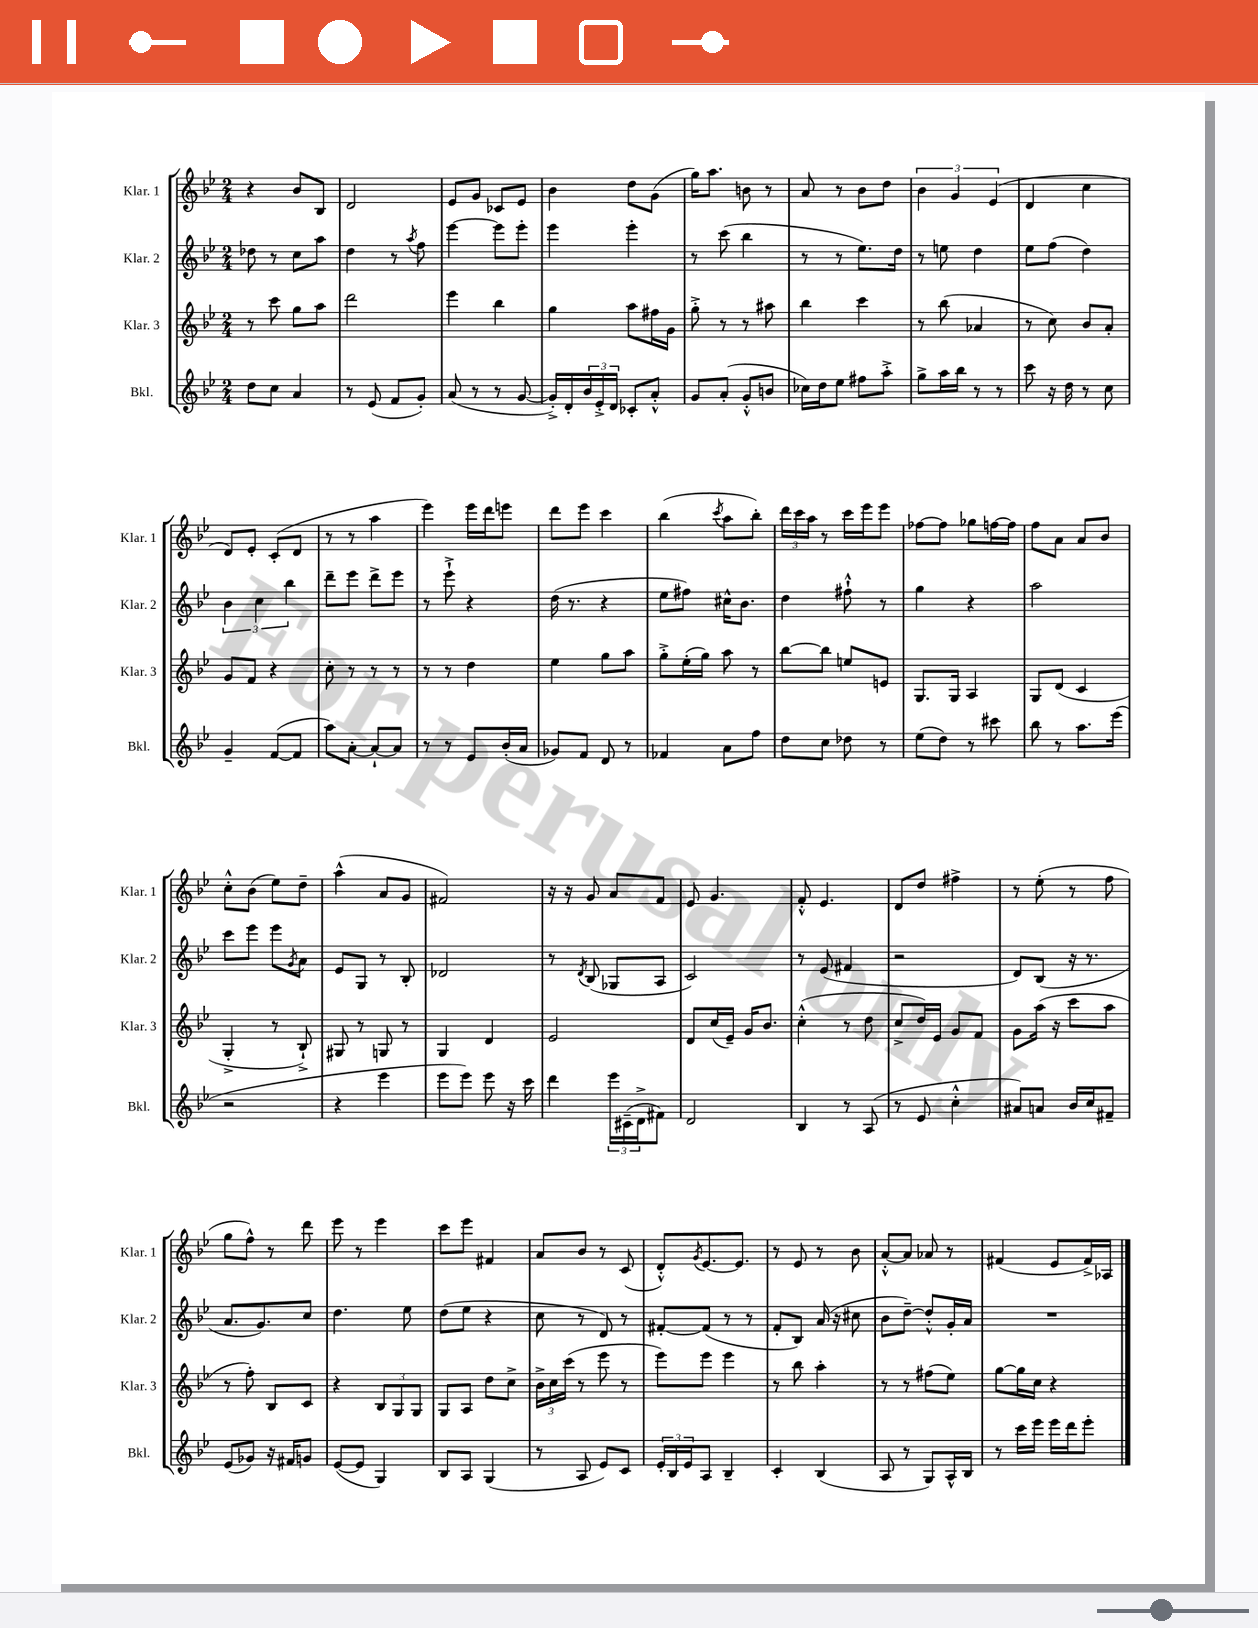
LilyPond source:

<<
\new StaffGroup <<
\new Staff = "s0" \with { instrumentName = "Klar. 1" shortInstrumentName = "Klar. 1" } {
    \clef treble \key bes \major \numericTimeSignature \time 2/4
    r4 bes'8 bes8 |
    d'2 |
    ees'8 g'8 ces'8 ees'8 |
    bes'4 d''8 g'8( |
    g''16) a''8. b'8 r8 |
    a'8 r8 bes'8 d''8 |
    \tuplet 3/2 { bes'4 g'4 ees'4( } |
    d'4 c''4 |
    d'8) ees'8-. c'8-.( d'8 |
    r8 r8 a''4 |
    ees'''4) ees'''16 d'''16 e'''8 |
    d'''8 ees'''8 c'''4 |
    bes''4( \acciaccatura { c'''8 } a''8 bes''8-.) |
    \tuplet 3/2 { d'''16 c'''16 a''16 } r8 c'''16 ees'''16 ees'''8 |
    fes''8~ fes''8 ges''8 f''16~ f''16 |
    f''8 a'8 a'8 bes'8 |
    c''8-.-^ bes'8( ees''8) d''8-- |
    a''4-^( a'8 g'8 |
    fis'2) |
    r16 r16 g'8 a'8 f'8 |
    ees'8 g'4. |
    f'8-.-^ ees'4. |
    d'8 d''8 fis''4-> |
    r8 ees''8-.( r8 f''8 |
    g''8 f''8-^) r8 d'''8 |
    ees'''8 r8 ees'''4 |
    c'''8 ees'''8 fis'4 |
    a'8 bes'8 r8 c'8( |
    d'8-.-^) \acciaccatura { g'8 } ees'8.~ ees'8. |
    r8 ees'8 r8 bes'8 |
    a'8~-.-^ a'8 aes'8 r8 |
    fis'4( ees'8 fis'16->) aes16 \bar "|." |
}
\new Staff = "s1" \with { instrumentName = "Klar. 2" shortInstrumentName = "Klar. 2" } {
    \clef treble \key bes \major \numericTimeSignature \time 2/4
    des''8 r8 c''8 a''8 |
    d''4 r8 \acciaccatura { a''8 } f''8 |
    ees'''4~ ees'''8 ees'''8-. |
    ees'''4 ees'''4-. |
    r8 c'''8( bes''4 |
    r8 r8 ees''8.) d''16 |
    r8 e''8 d''4 |
    ees''8 f''8( d''4) |
    \tuplet 3/2 { bes'4 c''4 bes''4 } |
    d'''8-- ees'''8 d'''8-> ees'''8 |
    r8 ees'''8-!-> r4 |
    d''16( r8. r4 |
    ees''8 fis''8) cis''16-^ bes'8. |
    d''4 fis''8-!-^ r8 |
    g''4 r4 |
    a''2 |
    c'''8 ees'''8 ees'''8 \acciaccatura { g'8 } a'8 |
    ees'8 g8 r8 bes8-. |
    des'2 |
    r8 \acciaccatura { d'8 } bes8( ges8 a8 |
    c'2) |
    r8 ees'8( fis'4 |
    r2 |
    d'8) bes8( r16 r8. |
    a'8. g'8.) c''8 |
    d''4. ees''8 |
    d''8( ees''8 r4 |
    c''8 r8 d'8) r8 |
    fis'8~-. fis'8( r8 r8 |
    f'8-. bes8) a'16( r16 cis''8 |
    bes'8 d''8~--) d''8-.-^ g'16-. a'16 |
    R2 \bar "|." |
}
\new Staff = "s2" \with { instrumentName = "Klar. 3" shortInstrumentName = "Klar. 3" } {
    \clef treble \key bes \major \numericTimeSignature \time 2/4
    r8 c'''8 g''8 a''8 |
    d'''2 |
    ees'''4 bes''4 |
    g''4 a''8 fis''16 g'16 |
    g''8-.-> r8 r8 ais''8 |
    bes''4 c'''4 |
    r8 bes''8( aes'4 |
    r8 c''8) bes'8 a'8-. |
    g'8 f'8 r4 |
    c''8-. r8 r8 r8 |
    r8 r8 d''4 |
    ees''4 g''8 a''8 |
    g''8-.-> ees''16-.( g''16) a''8 r8 |
    bes''8~ bes''8 e''8 e'8 |
    g8. g16 a4 |
    g8 d'8( c'4 |
    g4-.-> r8 bes8-!->) |
    gis8 r8 g8 r8 |
    g4 d'4 |
    ees'2 |
    d'8 c''16( ees'16--) g'16 bes'8. |
    c''4-.-^( r8 d''8 |
    c''8-> d''16) ees'16 g'8 f'8 |
    g'8 a''16( r16 c'''8 a''8 |
    r8 f''8-.) bes8 c'8 |
    r4 \tuplet 3/2 { bes8 g8 g8 } |
    g8 a8 d''8 c''8-> |
    \tuplet 3/2 { bes'16-> c''16 c'''16( } r8 ees'''8 r8 |
    ees'''8) ees'''8 ees'''4 |
    r8 bes''8 a''4-. |
    r8 r8 fis''8( ees''8) |
    g''8~ g''16 c''16 r4 \bar "|." |
}
\new Staff = "s3" \with { instrumentName = "Bkl." shortInstrumentName = "Bkl." } {
    \clef treble \key bes \major \numericTimeSignature \time 2/4
    d''8 c''8 a'4 |
    r8 ees'8( f'8 g'8-.) |
    a'8( r8 r8 g'8~ |
    g'16-.->) d'16-. \tuplet 3/2 { bes'16 ees'16-.-> d'16 } ces'8-. a'8-.-^ |
    g'8 a'8-.( g'8-.-^ b'8 |
    ces''16) d''16 ees''8 fis''8 a''8-.-> |
    g''8-> a''16 bes''16 r8 r8 |
    c'''8 r16 d''16 r8 c''8 |
    g'4-- f'8~( f'8 |
    a''8) a'8~-. a'8~-! a'8 |
    r8 r8 ees'8 bes'16-.( a'16 |
    ges'8) f'8 d'8 r8 |
    fes'4 a'8 f''8 |
    d''8 c''8 des''8 r8 |
    ees''8( d''8) r8 cis'''8 |
    bes''8 r8 a''8. ees'''16( |
    r2 |
    r4 ees'''4 |
    ees'''8 ees'''8) ees'''8 r16 c'''16 |
    d'''4 \tuplet 3/2 { ees'''16 cis'16--( d'16-> } fis'8) |
    d'2 |
    bes4 r8 a8( |
    r8 ees'8 c''4-.-^ |
    ais'8) a'8 bes'16 c''16 fis'8-- |
    ees'8( ges'8) r16 fis'16 g'8 |
    ees'8~( ees'8 g4) |
    bes8 a8 g4( |
    r8 a8 ees'8) c'8 |
    \tuplet 3/2 { ees'16-. bes16 ees'16 } a8 bes4-- |
    c'4-. bes4( |
    a8 r8 g8) a16-^ bes16 |
    r8 c'''16 ees'''16 ees'''16 d'''16 ees'''8-. \bar "|." |
}
>>
>>
\layout { \context { \Score \remove "Bar_number_engraver" } }
